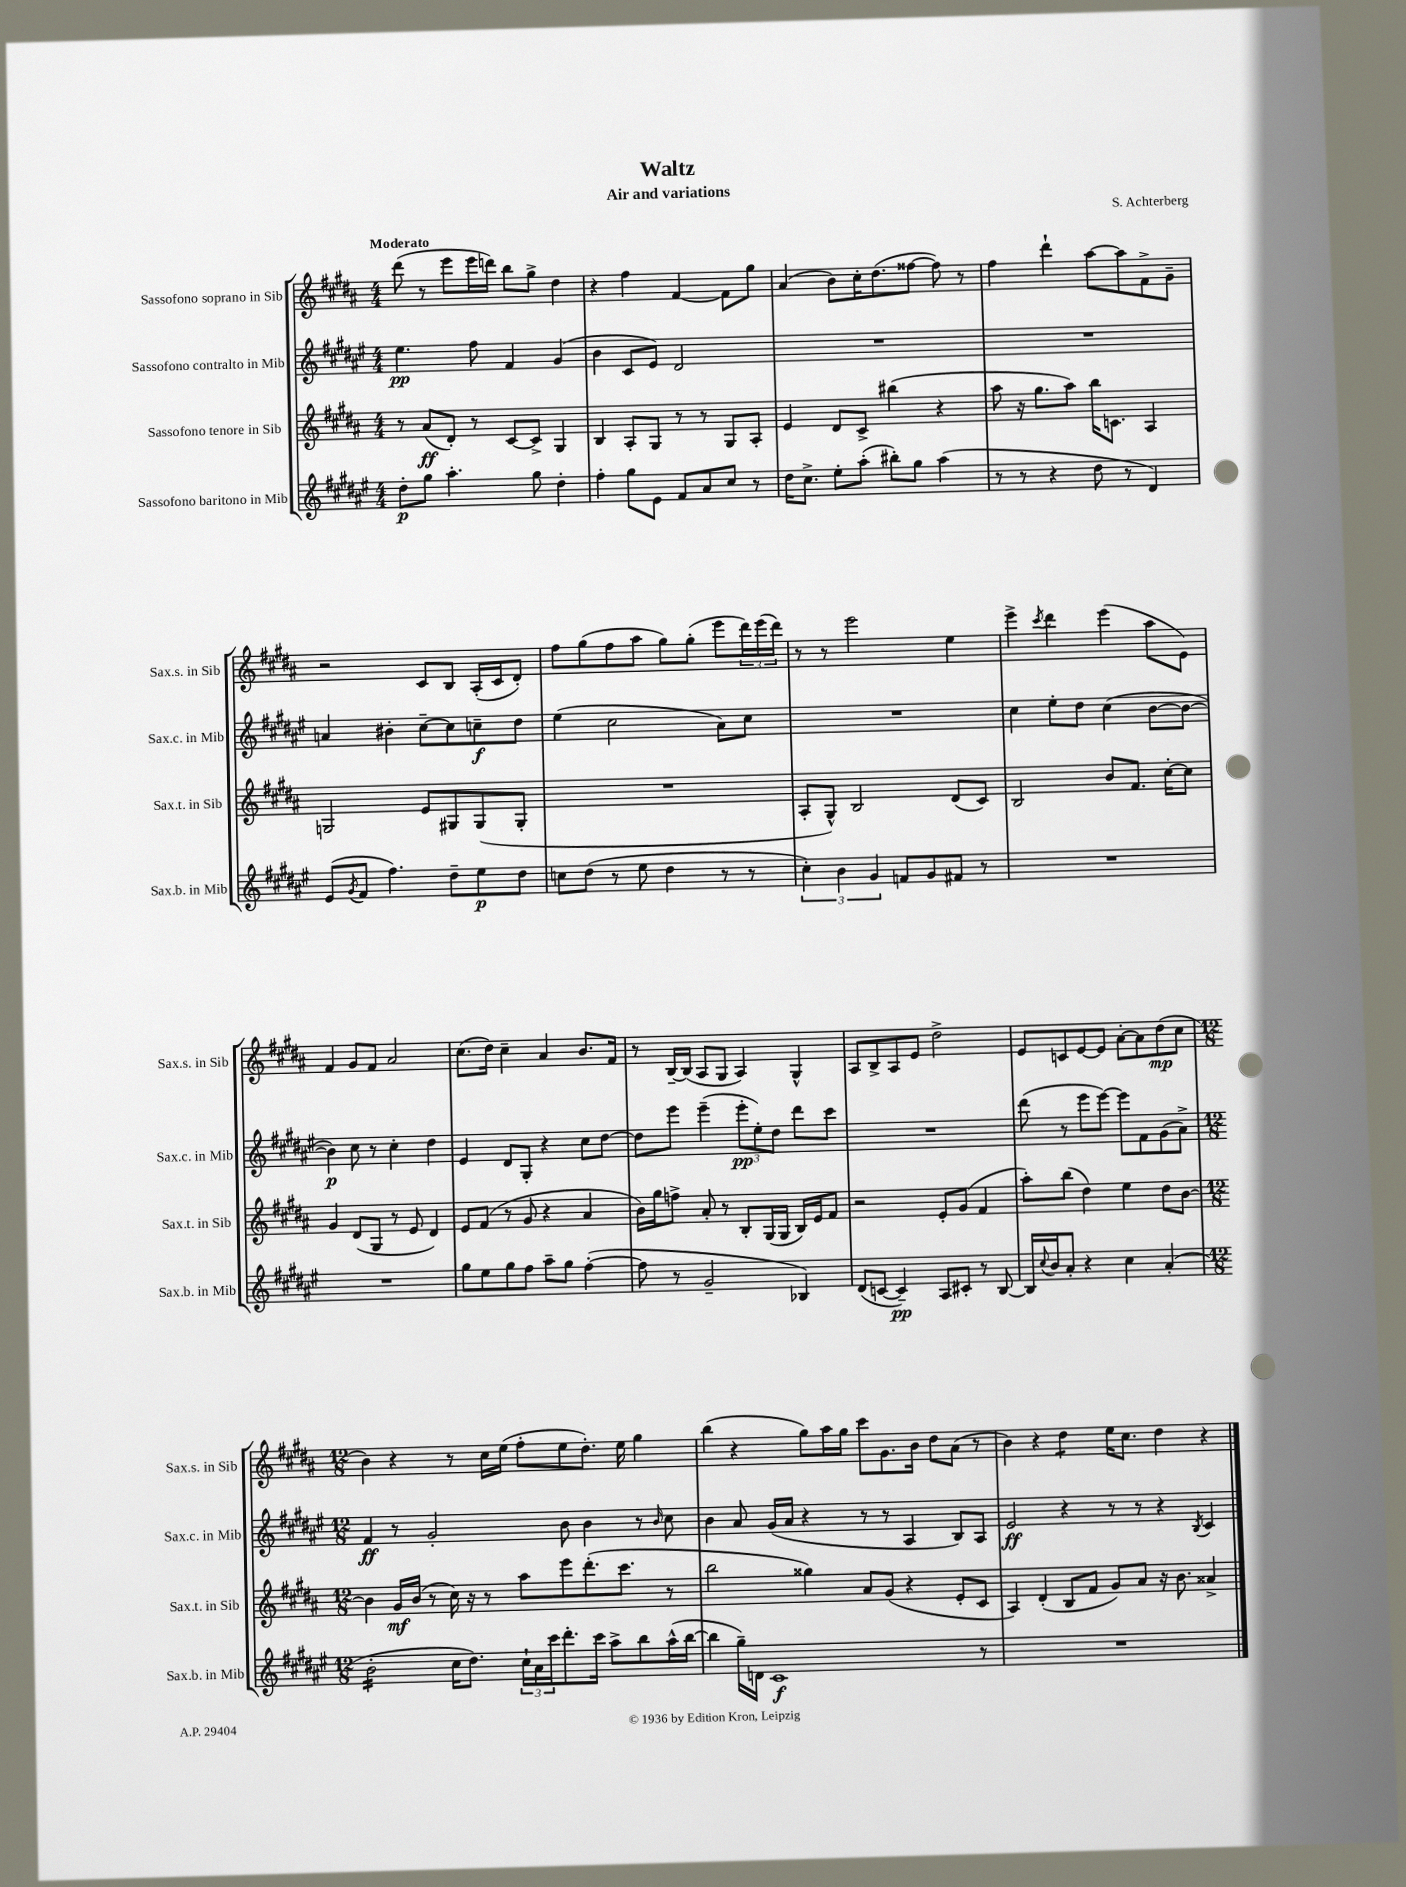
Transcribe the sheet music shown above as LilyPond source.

\header { title = "Waltz" composer = "S. Achterberg" subtitle = "Air and variations" }
<<
\new StaffGroup <<
\new Staff = "s0" \with { instrumentName = "Sassofono soprano in Sib" shortInstrumentName = "Sax.s. in Sib" } {
    \clef treble \key b \major \numericTimeSignature \time 4/4 \tempo "Moderato"
    dis'''8( r8 e'''8 e'''16 d'''16) b''8 gis''8-> dis''4 |
    r4 fis''4 fis'4~ fis'8 gis''8 |
    ais'4( b'8) cis''16-. dis''8.( fisis''8~ fisis''8) r8 |
    fis''4 dis'''4-! ais''8~ ais''8 fis'8-> gis'8-- |
    r2 cis'8 b8 ais16-.( cis'16 dis'8-.) |
    fis''8 gis''8( fis''8 ais''8 gis''8) gis''8-.( e'''8 \tuplet 3/2 { dis'''16) e'''16( dis'''16) } |
    r8 r8 e'''2 e''4 |
    e'''4-> \acciaccatura { cis'''8 } dis'''4 e'''4( ais''8 e'8) |
    fis'4 gis'8 fis'8 ais'2 |
    cis''8.( dis''16) cis''4-- ais'4 b'8. fis'16 |
    r8 b16~-- b16( ais8 gis8 ais4) gis4-^ |
    ais8 b8-> ais8 e'8 dis''2-> |
    e'8 c'8 e'8~ e'8 ais'8~-. ais'8 dis''8\mp( cis''8 |
    \numericTimeSignature \time 12/8 b'4) r4 r8 cis''16 e''16( fis''8-. e''8 dis''8.-.) e''16 gis''4 |
    b''4( r4 gis''8) ais''16 gis''16 cis'''8 gis'8. b'16 dis''8 ais'8( r8 |
    b'4) r4 dis''4:8 e''16 cis''8. dis''4 r4 \bar "|." |
}
\new Staff = "s1" \with { instrumentName = "Sassofono contralto in Mib" shortInstrumentName = "Sax.c. in Mib" } {
    \clef treble \key fis \major \numericTimeSignature \time 4/4
    eis''4.\pp fis''8 fis'4 gis'4( |
    b'4 cis'8 eis'8) dis'2 |
    R1 |
    R1 |
    a'4 bis'4-. cis''8~-- cis''8 c''8--\f dis''8 |
    eis''4( cis''2 ais'8) cis''8 |
    R1 |
    cis''4 eis''8-. dis''8 cis''4( b'8~ b'8~ |
    b'4\p) cis''8 r8 cis''4-. dis''4 |
    eis'4 dis'8 gis8-. r4 cis''8 dis''8~ |
    dis''8 eis'''8 eis'''4--( \tuplet 3/2 { eis'''8-.\pp eis''8-.) dis''8 } dis'''8 cis'''8 |
    R1 |
    dis'''8( r8 eis'''8 eis'''8~) eis'''8 fis'8 gis'8( ais'8->) |
    \numericTimeSignature \time 12/8 fis'4\ff r8 gis'2-. b'8 b'4 r8 \grace { b'16 } cis''8 |
    b'4 ais'8 gis'16( ais'16 r4 r8 r8 ais4 b8) ais8 |
    eis'2\ff r4 r8 r8 r4 \acciaccatura { b8 } cis'4 \bar "|." |
}
\new Staff = "s2" \with { instrumentName = "Sassofono tenore in Sib" shortInstrumentName = "Sax.t. in Sib" } {
    \clef treble \key b \major \numericTimeSignature \time 4/4
    r8 ais'8\ff( dis'8-.) r8 cis'8~ cis'8-> gis4 |
    b4 ais8-. gis8 r8 r8 gis8 ais8-. |
    e'4 dis'8 cis'8-> bis''4( r4 |
    ais''8 r16 gis''8. ais''8) b''16 c'8. ais4 |
    g2 e'8 gis8 gis8( gis8-. |
    R1 |
    ais8-. gis8-^) b2 dis'8( cis'8) |
    b2 b'8 fis'8. cis''16~-. cis''8 |
    gis'4 dis'8( gis8 r8 e'8 dis'4) |
    e'8 fis'8( r8 gis'8 r4 ais'4 |
    b'16) gis''16 f''8-> ais'8-. r8 b8-. gis16( gis16 b16) e'16 fis'8 |
    r2 e'8-. gis'8( fis'4 |
    ais''8-.) b''8( dis''4) e''4 dis''8 b'8~ |
    \numericTimeSignature \time 12/8 b'4 gis'16\mf b'16( r8 cis''16) r16 r8 ais''8 e'''8 dis'''8.-.( cis'''8. r8 |
    b''2 gisis''4) ais'8 gis'8( r4 e'8-. cis'8 |
    ais4) dis'4-.( b8 fis'8 gis'8) ais'8 r16 b'8. aisis'4-> \bar "|." |
}
\new Staff = "s3" \with { instrumentName = "Sassofono baritono in Mib" shortInstrumentName = "Sax.b. in Mib" } {
    \clef treble \key fis \major \numericTimeSignature \time 4/4
    dis''8-.\p gis''8 ais''4.-. gis''8 dis''4-. |
    fis''4-. gis''8 eis'8 fis'8 ais'8 cis''8 r8 |
    dis''16 cis''8.-> eis''8-. ais''8-.( bis''8-.) gis''8 ais''4( |
    r8 r8 r4 dis''8 r8 dis'4) |
    eis'8( \acciaccatura { gis'8 } fis'8 fis''4.) dis''8-- eis''8\p dis''8 |
    c''8 dis''8( r8 eis''8 dis''4 r8 r8 |
    \tuplet 3/2 { cis''4-.) b'4 gis'4 } f'8 gis'8 fis'8 r8 |
    R1 |
    R1 |
    gis''8 eis''8 gis''8 fis''8 ais''8-- gis''8 fis''4~-.( |
    fis''8 r8 gis'2-- bes4) |
    dis'8( c'8~ c'4--\pp) ais8 cis'8-. r8 b8~ |
    b16 \appoggiatura { cis''8 } b'16 ais'8-. r4 cis''4 ais'4-.( |
    \numericTimeSignature \time 12/8 b'2:16-. cis''16 dis''8.) \tuplet 3/2 { cis''16-! ais'16 cis'''16 } dis'''8.-. cis'''16 ais''8-> b''8 ais''16-^( b''16~ |
    b''4 gis''16--) d'16 cis'1\f r8 |
    R1. \bar "|." |
}
>>
>>
\layout { \context { \Score \remove "Bar_number_engraver" } }
